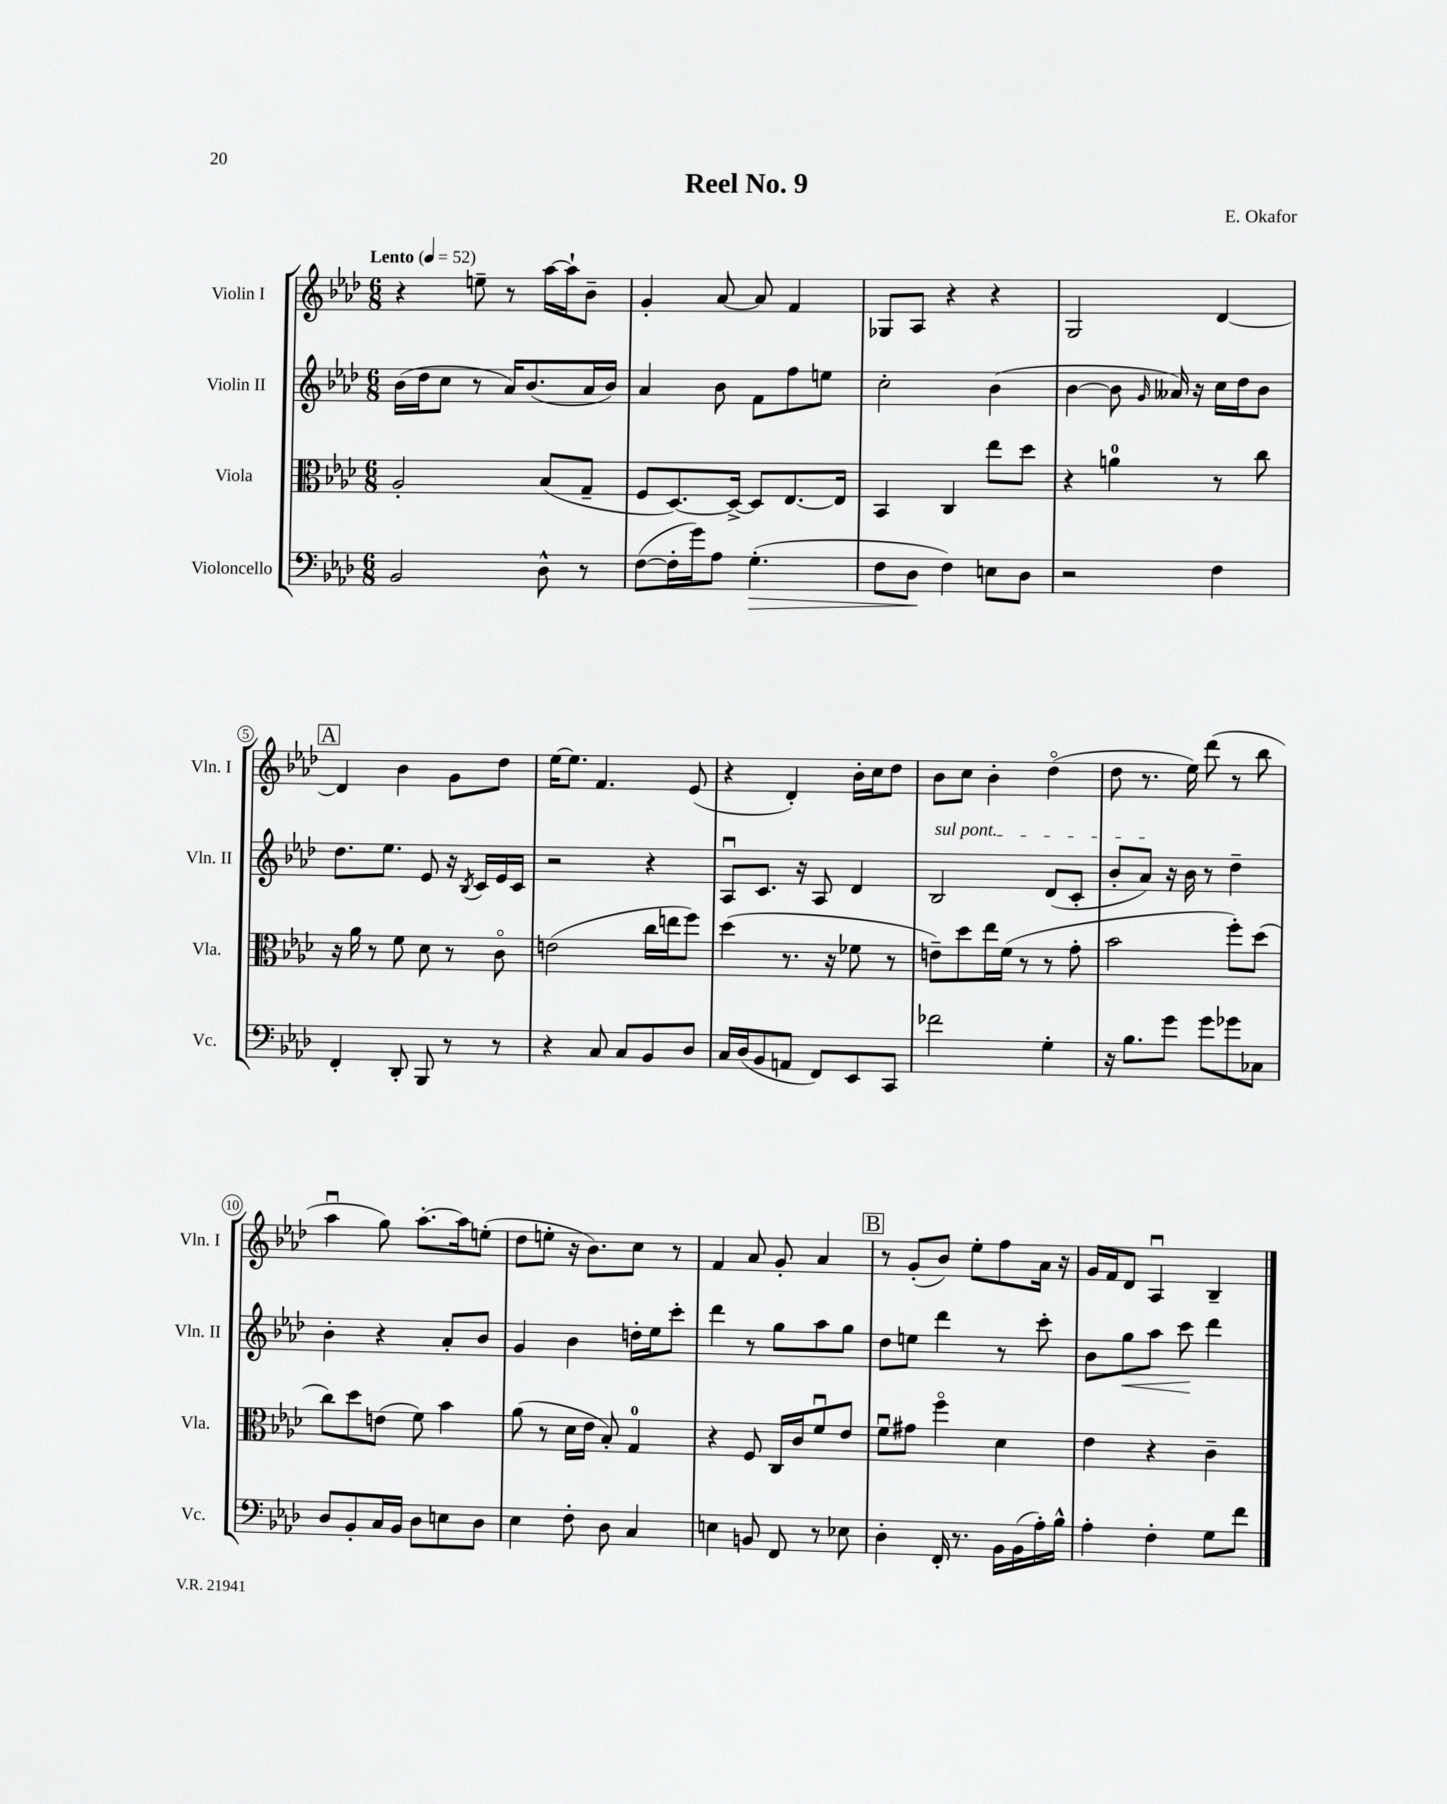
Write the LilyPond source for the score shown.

\header { title = "Reel No. 9" composer = "E. Okafor" }
<<
\new StaffGroup <<
\new Staff = "s0" \with { instrumentName = "Violin I" shortInstrumentName = "Vln. I" } {
    \clef treble \key aes \major \numericTimeSignature \time 6/8 \tempo "Lento" 4 = 52
    r4 e''8-- r8 aes''16~ aes''16-! bes'8-- |
    g'4-. aes'8~ aes'8 f'4 |
    ges8 aes8 r4 r4 |
    g2 des'4~ |
    \mark \markup { \box "A" } des'4 bes'4 g'8 des''8 |
    ees''16~ ees''8. f'4. ees'8( |
    r4 des'4-.) bes'16-. c''16 des''8 |
    bes'8 c''8 bes'4-. des''4\flageolet( |
    des''8 r8. ees''16) des'''8( r8 bes''8 |
    aes''4\downbow g''8) aes''8.~-. aes''16 e''8-.( |
    des''8 e''8-. r16 bes'8.) c''8 r8 |
    f'4 aes'8 g'8-. aes'4 |
    \mark \markup { \box "B" } r8 g'8-.( bes'8) ees''8-. f''8 aes'16 r16 |
    g'16 f'16 des'8 aes4\downbow bes4-- \bar "|." |
}
\new Staff = "s1" \with { instrumentName = "Violin II" shortInstrumentName = "Vln. II" } {
    \clef treble \key aes \major \numericTimeSignature \time 6/8
    bes'16( des''16 c''8 r8 aes'16) bes'8.( aes'16 bes'16) |
    aes'4 bes'8 f'8 f''8 e''8 |
    c''2-. bes'4( |
    bes'4~ bes'8 \grace { g'16 } aeses'16) r16 c''16 des''16 bes'8 |
    \mark \markup { \box "A" } des''8. ees''8. ees'8 r16 \acciaccatura { bes8 } c'16 ees'16 c'16 |
    r2 r4 |
    aes8\downbow c'8. r16 aes8 des'4 |
    \once \override TextSpanner.bound-details.left.text = \markup { \italic "sul pont." } bes2\startTextSpan des'8( c'8-. |
    bes'8-. aes'8\stopTextSpan) r16 bes'16 r8 des''4-- |
    bes'4-. r4 aes'8-. bes'8 |
    g'4 bes'4 d''16-. ees''16 c'''8-. |
    des'''4 r8 g''8 aes''8 g''8 |
    \mark \markup { \box "B" } des''8 e''8 des'''4 r8 c'''8-. |
    bes'8 g''8\< aes''8 c'''8\! des'''4 \bar "|." |
}
\new Staff = "s2" \with { instrumentName = "Viola" shortInstrumentName = "Vla." } {
    \clef alto \key aes \major \numericTimeSignature \time 6/8
    aes2-. bes8( g8-- |
    f8 des8.~) des16~-> des8 ees8.~ ees16 |
    bes,4 c4 ees''8 des''8 |
    r4 a'4-0 r8 c''8 |
    \mark \markup { \box "A" } r16 aes'16 r8 f'8 des'8 r8 c'8\flageolet |
    e'2( c''16 e''16 f''8) |
    des''4( r8. r16 fes'8 r8 |
    e'8--) des''8 ees''16 f'16( r8 r8 g'8-. |
    bes'2 f''8-.) des''8( |
    c''8) des''8 e'8( f'8) bes'4 |
    aes'8( r8 des'16 ees'16 bes8-.) g4-0 |
    r4 f8 c16 c'16 f'8\downbow ees'8 |
    \mark \markup { \box "B" } f'8\downbow gis'8 f''4\flageolet des'4 |
    ees'4 r4 c'4-- \bar "|." |
}
\new Staff = "s3" \with { instrumentName = "Violoncello" shortInstrumentName = "Vc." } {
    \clef bass \key aes \major \numericTimeSignature \time 6/8
    bes,2 des8-^ r8 |
    f8~( f16-. g'16) aes8 g4.-.\>( |
    f8 des8\! f4) e8 des8 |
    r2 f4 |
    \mark \markup { \box "A" } f,4-. des,8-. bes,,8 r8 r8 |
    r4 c8 c8 bes,8 des8 |
    c16 des16( bes,8 a,8 f,8) ees,8 c,8 |
    fes'2 g4-. |
    r16 bes8. g'8 g'8 ges'8 ces8 |
    des8 bes,8-. c16 bes,16 des8 e8 des8 |
    ees4 f8-. des8 c4 |
    e4 b,8 f,8 r8 ees8 |
    \mark \markup { \box "B" } des4-. f,16-. r8. bes,16 bes,16( aes16-.) bes16-^ |
    aes4-. f4-. g8 f'8 \bar "|." |
}
>>
>>
\layout { \context { \Score \override BarNumber.stencil = #(make-stencil-circler 0.1 0.3 ly:text-interface::print) } }
